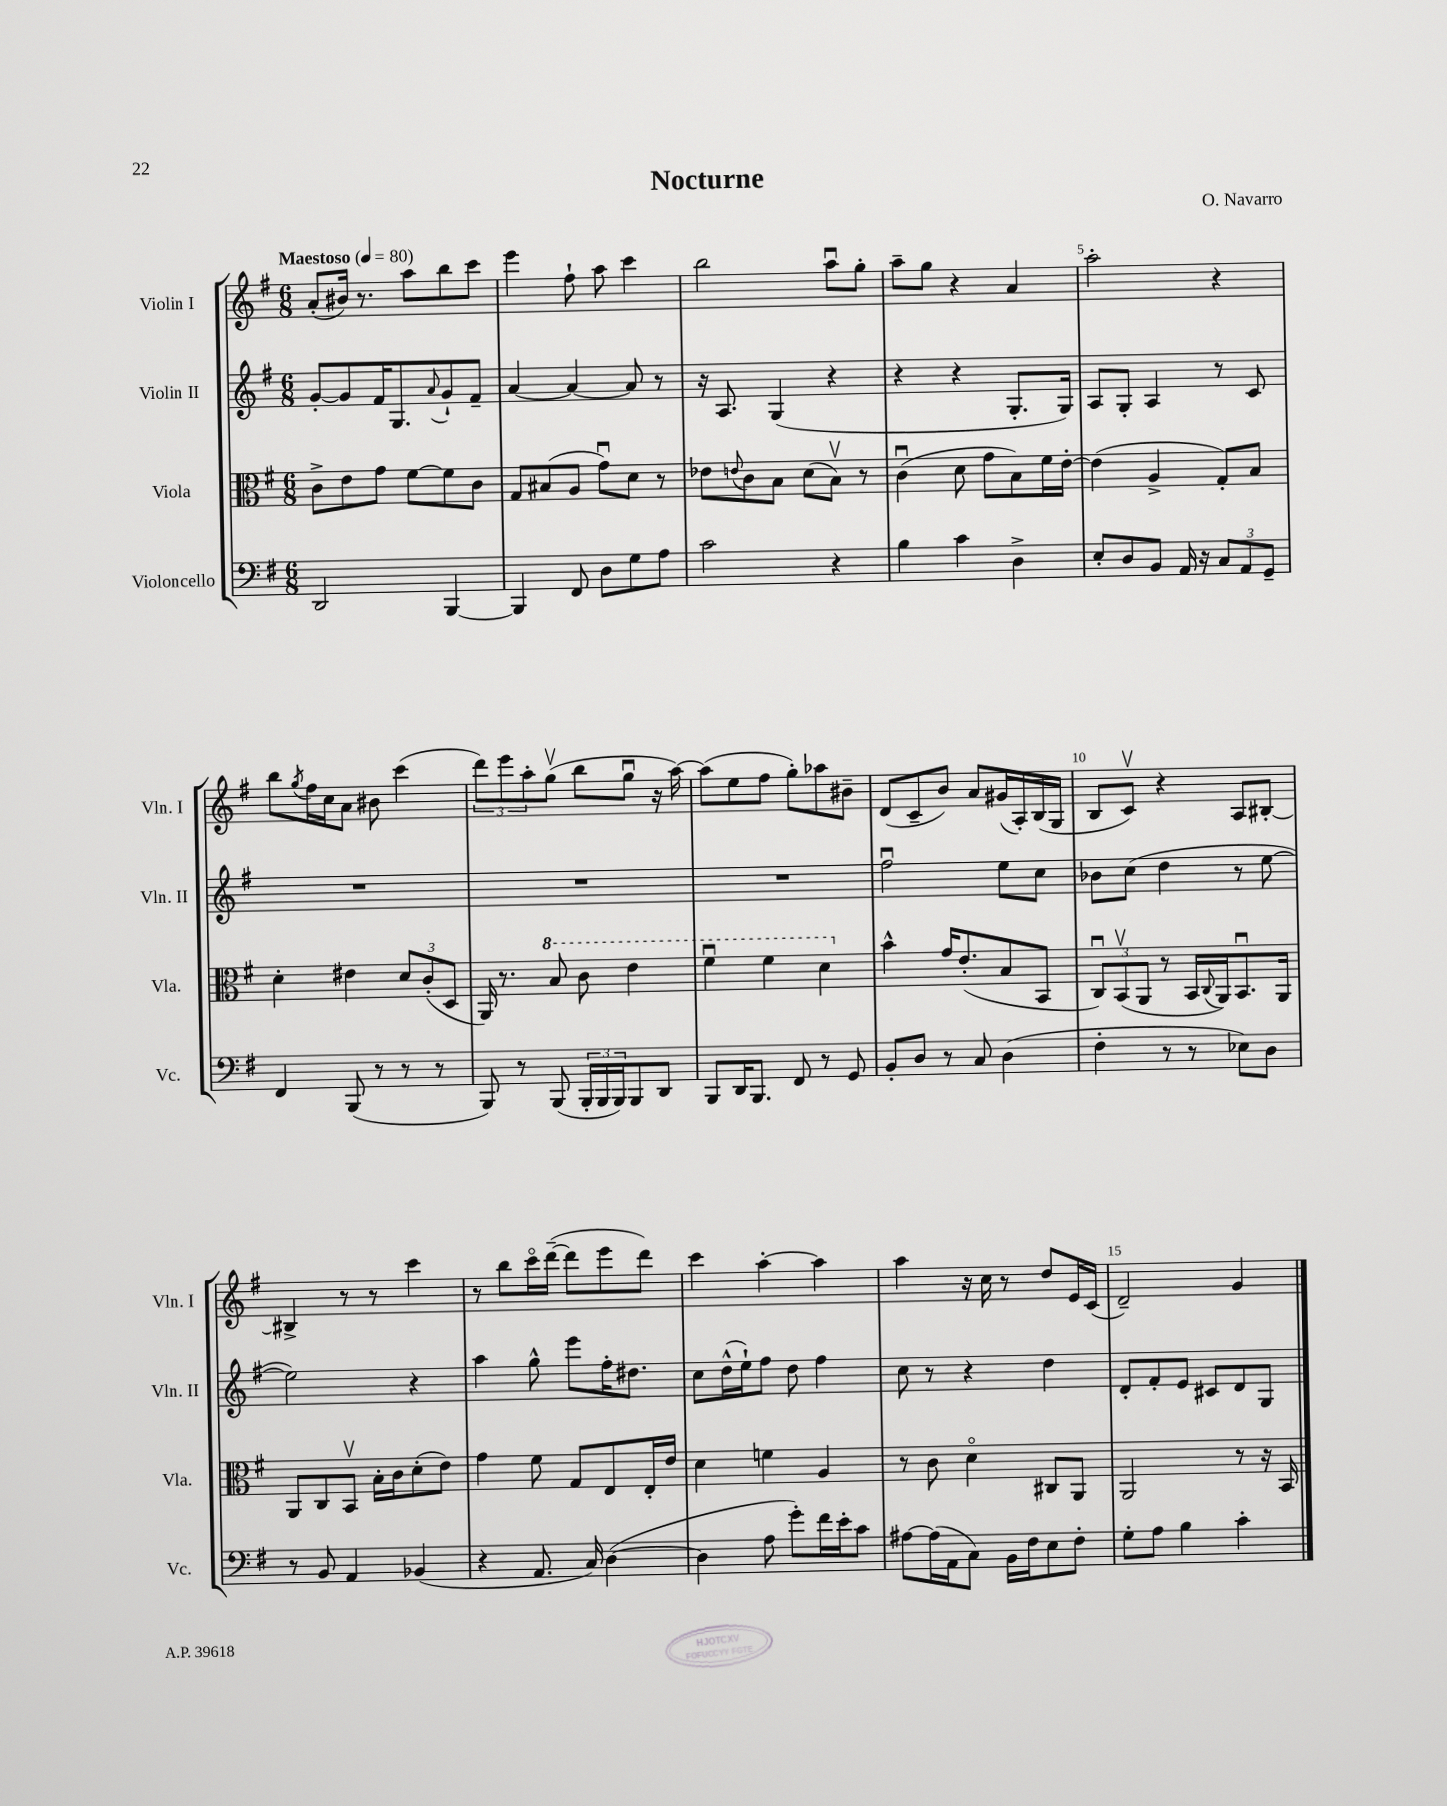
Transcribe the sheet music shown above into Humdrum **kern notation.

**kern	**kern	**kern	**kern
*staff4	*staff3	*staff2	*staff1
*clefF4	*clefC3	*clefG2	*clefG2
*k[f#]	*k[f#]	*k[f#]	*k[f#]
*M6/8	*M6/8	*M6/8	*M6/8
*MM80	*MM80	*MM80	*MM80
2DD	8c^	[8g'	(8a'
.	8e	8g]	16b#)
.	.	.	8.r
.	8g	16f#	.
.	.	8.G	.
.	[8f#	.	8aa
.	.	8qqa	.
[4BBB	8f#]	8g`	8bb
.	8c	8f#~	8ccc
=	=	=	=
4BBB]	8G	[4a	4eee
.	(8B#	.	.
8FF#	8A	4a_	8ff#`
8D	8gu)	.	8aa
8G	8d	8a]	4ccc
8A	8r	8r	.
=	=	=	=
2c	8e-	16r	2bb
.	.	8.A	.
.	8qqe	.	.
.	8c	.	.
.	8B	(4G	.
.	(8d	.	.
4r	8Bv)	4r	8aau
.	8r	.	8gg'
=	=	=	=
4B	(4cu	4r	8aa~
.	.	.	8gg
4c	8d	4r	4r
.	8g	.	.
4D^	8B)	8.G'	4a
.	16f#	.	.
.	[16e'	16G)	.
=	=	=	=
8E'	(4e]	8A	2aa'
8D	.	8G'	.
8BB	4A^	4A	.
16AA	.	.	.
16r	.	.	.
12C	8G')	8r	4r
12AA	.	.	.
.	8B	8c	.
12GG~	.	.	.
=	=	=	=
4FF#	4d'	2.r	8bb
.	.	.	8qgg
.	.	.	16ff#
.	.	.	16cc
(8BBB	4e#	.	8a
8r	.	.	8b#
8r	12d	.	(4ccc
.	(12c'	.	.
8r	.	.	.
.	12D	.	.
=	=	=	=
8BBB)	16AA)	2.r	12ddd)
.	8.r	.	.
.	.	.	12eee
8r	.	.	.
.	.	.	12aa'
(8BBB	8b	.	(8ggv
24BBB'	8cc	.	8bb
24BBB	.	.	.
24BBB)	.	.	.
8BBB	4ee	.	8ggu
8DD	.	.	16r
.	.	.	[16aa)
=	=	=	=
8BBB	4ff#u	2.r	(8aa]
16DD	.	.	8ee
8.BBB	.	.	.
.	4ff#	.	8ff#
8FF#	.	.	8gg')
8r	4dd	.	8aa-
8GG	.	.	8b#~
=	=	=	=
8BB'	4b^^	2ff#u	(8d
8D	.	.	8c~
8r	16g	.	8b)
.	(8.e'	.	.
8C	.	.	8a
(4D	8B	8ee	(16g#
.	.	.	16A')
.	8BB	8cc	(16B
.	.	.	16G
=	=	=	=
4F#'	12Cu)	8b-	8B
.	(12BBv	.	.
.	.	(8cc	8cv)
.	12AA	.	.
8r	8r	4dd	4r
8r	16BB	.	.
.	8qqC	.	.
.	16AA)	.	.
8E-)	8.BBu	8r	8A
8D	.	[8ee	[8B#'
.	16AA	.	.
=	=	=	=
8r	8AA	2ee])	4B#^]
8BB	8C	.	.
4AA	8BBv	.	8r
.	16B'	.	8r
.	16c	.	.
(4BB-	(8d'	4r	4ccc
.	8e)	.	.
=	=	=	=
4r	4g	4aa	8r
.	.	.	8bb
8.AA	8f#	8gg^^	16ccco
.	.	.	([16ddd~
.	8G	8eee	8ddd]
16C)	.	.	.
([4D	8E	16ff#'	8eee
.	.	8.dd#	.
.	16E'	.	8ddd)
.	16e	.	.
=	=	=	=
4D]	4d	8cc	4ccc
.	.	(16dd^^	.
.	.	16ee`)	.
8A	4f	8ff#	[4aa'
8g')	.	8dd	.
16f#	4A	4ff#	4aa]
16e'	.	.	.
8c	.	.	.
=	=	=	=
[8A#	8r	8cc	4aa
(16A#]	8c	8r	.
16AA	.	.	.
8C)	4do	4r	16r
.	.	.	16cc
16BB	.	.	8r
16F#	.	.	.
8E	8C#	4dd	8dd
8F#'	8AA	.	16e
.	.	.	(16c
=	=	=	=
8G'	2AA	8d'	2d~)
8A	.	8f#'	.
4B	.	8e	.
.	.	8c#	.
4c'	8r	8d	4g
.	16r	8G	.
.	16BB	.	.
==	==	==	==
*-	*-	*-	*-
